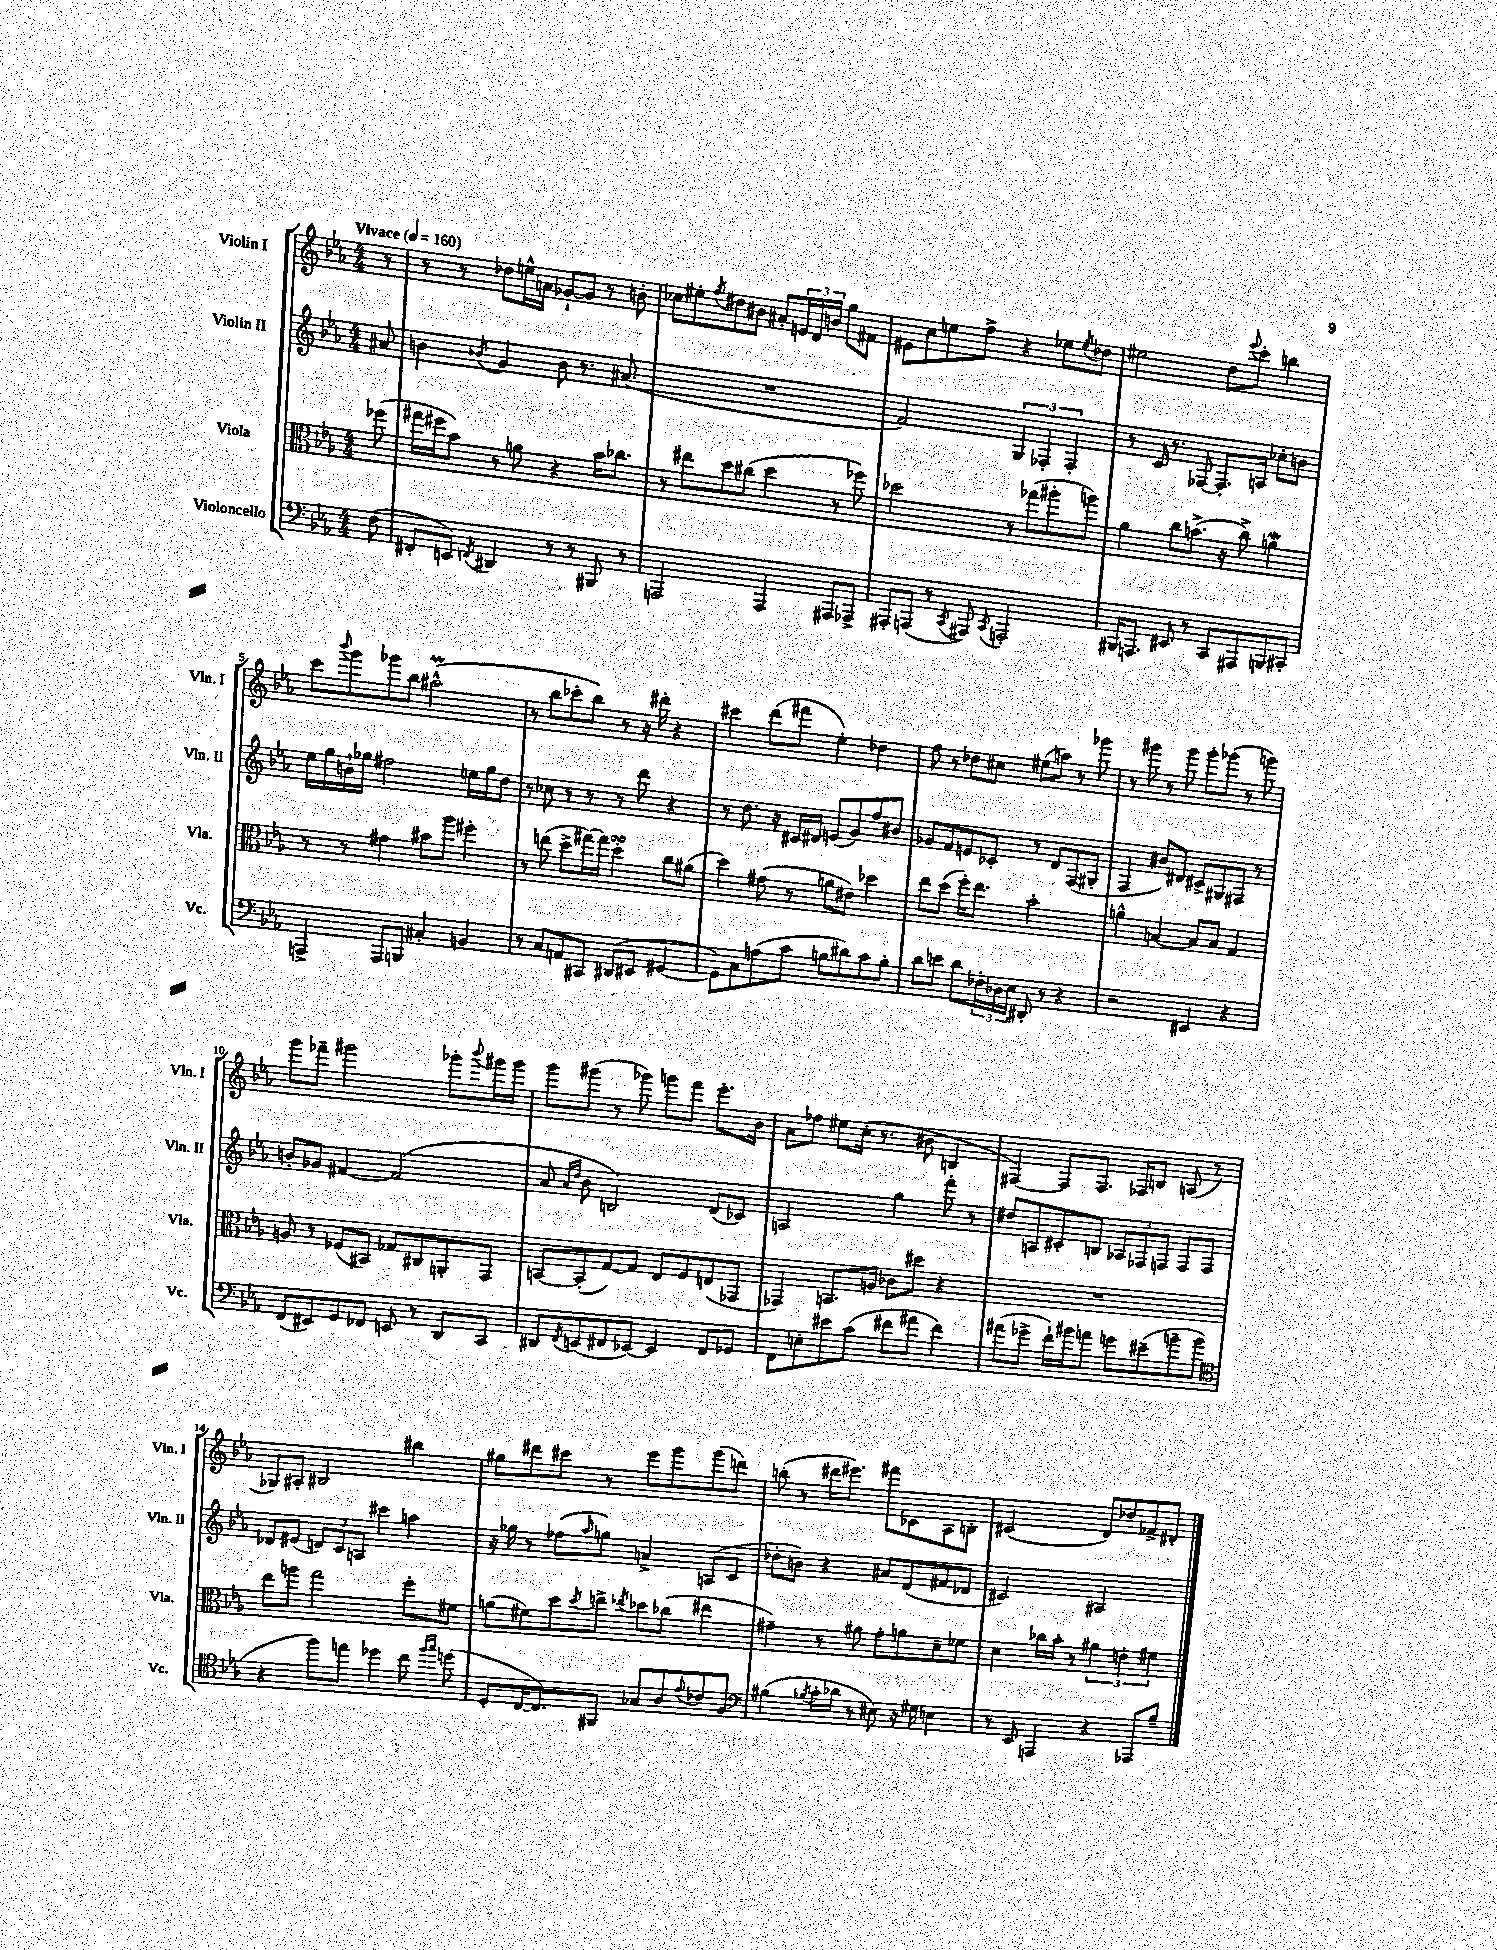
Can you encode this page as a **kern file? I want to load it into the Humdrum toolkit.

**kern	**kern	**kern	**kern
*staff4	*staff3	*staff2	*staff1
*clefF4	*clefC3	*clefG2	*clefG2
*k[b-e-a-]	*k[b-e-a-]	*k[b-e-a-]	*k[b-e-a-]
*M4/4	*M4/4	*M4/4	*M4/4
*MM160	*MM160	*MM160	*MM160
(8F	(8ff-	8a#	8r
=	=	=	=
8FF#'	16gg#	4b	8r
.	16ff#	.	.
8EE)	8b-)	.	8r
8qFF	.	8qb-	.
4DD#	8r	4g	8dd-
.	8a	.	16ee^^
.	.	.	16a
8r	4r	8b-	[8g-`
8r	.	8.r	8g-]
8BBB#	16b-	.	8r
.	8.cc-	(8.a#	.
8r	.	.	8b'
=	=	=	=
2AAA	8r	1r	8cc-
.	8ee#	.	8ee#'
.	.	.	8qff
.	8dd	.	8dd#
.	(8cc#	.	8b#
4AAA	4dd	.	8a#'
.	.	.	24e
.	.	.	24d
.	.	.	24b
8AAA#	8r	.	8gg
8AAA-^	8ff-)	.	8f#
=	=	=	=
8AAA#'	2dd-	2f)	8e#
(8AAA	.	.	8cc
8r	.	.	8ee
8qCC	.	.	.
8AAA#)	.	.	8ff^
8qCC	.	.	.
2AAA'	8r	6G	4r
.	(8gg-	.	.
.	.	6F-'	.
.	8aa#'	.	8ee-
.	.	6F-'	.
.	.	.	8qee-
.	8aa)	.	8dd-
=	=	=	=
16BBB#	4a-	8r	2ee#
8.AAA	.	.	.
.	.	16c	.
.	.	8.r	.
8EE#	8cc	.	.
8r	(8.b^	[8F-	.
8CC	.	8.F-']	8dd
.	16r	.	.
.	.	.	8qqeee-
8AAA#	8cc^)	.	8ccc'
.	.	16A	.
8BBB	4a	8cc-'	4bb
8CC#'	.	8b	.
=	=	=	=
4AAA^	8r	16ee-	8ccc
.	.	16gg	.
.	.	.	8qqbbb-
.	8r	16b`	8ggg
.	.	16gg-	.
8AAA	4g#	2ff#	8ggg-
8BBB	.	.	8bb-
4C#'	8b#	.	(2aa#^^
.	8aa-	.	.
4BB	4ff#'	16ee	.
.	.	16gg-	.
.	.	8dd	.
=	=	=	=
8r	8r	8r	8r
8C	(8ee	8cc-	8bb-
8AA	8dd^	8r	8ccc-'
8CC#	[16gg#)	8r	8bb-)
.	16gg#]	.	.
(8DD#	4dd'	8r	8r
8EE#	.	8ddd	16r
.	.	.	16ddd#'
[4GG#	8cc	4r	4r
.	(8a#	.	.
=	=	=	=
8GG#])	4dd)	8r	4ccc#
8C	.	8.dd	.
(8A	(8g#	.	(8ddd
.	.	16r	.
8c	8r	16c#	8fff#
.	.	16d#	.
8B	8a	(8e	4ee-')
8d#)	8e#)	8g)	.
8c	4dd-	8ff	4dd-
8B'	.	8b#	.
=	=	=	=
8d	8ee-	8g-	8ff
8e	(8dd	8f	8r
8d	16ff')	8e	8dd-
.	8.ee-	.	.
24F-'	.	8c-'	8cc#
24D-	.	.	.
24E-	.	.	.
8DD#'	2b-'	8r	(8ee#
8r	.	8d	8aa)
4r	.	(8F	8r
.	.	8G#'	8ggg-
=	=	=	=
2r	4a^^	4F	8r
.	.	.	8ggg#
.	[4B	8b#)	8r
.	.	8d#	8ggg#
4EE#	8B]	8c#^	8ggg#'
.	8B	8G#	(8ggg-
4r	4G	8F#	8r
.	.	8r	8ggg)
=	=	=	=
(8FF	8A	8b'	8ggg
8EE#)	8r	8g-	8fff-~
8GG	(8F-	[4f#	2ggg#
8FF-	8BB#)	.	.
8EE	8G-	(2f#]	.
8r	8C#	.	.
8DD	8AA'	.	8ggg-'
.	.	.	8qqbbb-
8CC	8GG	.	16ggg#
.	.	.	16ggg#
=	=	=	=
8DD#	[8BB	8a-	8ggg
.	.	16qqa-	.
8qFF	.	16qqdd	.
(8EE	(8BB']	8b-	(8ggg#
8FF#	[8G)	2B)	8r
[8EE-)	8G]	.	8ggg-)
4EE-]	8E-	.	8ggg
.	8F	.	8fff
8FF#	(8E	(8d	8.eee-'
8GG-	8GG-	8c-)	.
.	.	.	16b-
=	=	=	=
8FF	4GG-)	2A	8a-
8E'	.	.	8ff-
8e#	8.BB	.	8ee#
(8c	.	.	(16cc'
.	16A	.	8.r
8f#	8c-	4gg	.
8a#	8dd#	.	8b#
4f#)	4r	8fff'	4B
.	.	8r	.
=	=	=	=
(8a#	1r	8dd#	[4F#)
8g-^	.	8A	.
16f`)	.	8c#'	8F#]
16b#	.	.	.
8a	.	8B	8.F#
8g	.	12A-	.
.	.	.	16F-
.	.	12F-	.
(8e#~	.	.	8B
.	.	12F	.
8b~	.	8F	(8A
8b	.	8F	8r
=	=	=	=
*clefC4	*	*	*
4r	8ee-	8d-	8G-)
.	8aa	(8e#	8A#'
8ff)	2gg	12d)	2B#
.	.	12c	.
8ee	.	.	.
.	.	12A	.
4dd-	.	4ccc#	.
8cc	8ff'	4aa	4bb#
16qqff	.	.	.
16qqgg	.	.	.
(8dd	8f#	.	.
=	=	=	=
8D'	(8a	16r	8gg#
.	.	16gg-	.
[16C	8f#)	8r	8ddd#
8.C])	.	.	.
.	8dd	(8ff-	8ccc#
.	8qdd	16qqaa-	.
8FF#	8ee^	8gg)	8r
.	8qee-	.	.
8G-	8dd-	4a^	8eee-
8A-	(8cc-	.	8ggg
8qqe-	.	.	.
8c-	4ee#	(8A	(8ggg
8F	.	8c	8ddd)
=	=	=	=
*clefF4	*	*	*
(4B#	4g#~)	8dd-'	(8bb'
.	.	8b)	8r
8qB-	.	.	.
16c'	8r	4r	16ddd#
16d-	.	.	8.eee#)
8r	8a#	.	.
8E#)	8g#'	8a#	8fff#
16r	8a	(8d	8c-
16G#	.	.	.
4E	8d~	8f#	8A-
.	8f-	8d-	8B'
=	=	=	=
8r	4d	2c#)	(2c#
8EE-	.	.	.
4AAA	16cc-	.	.
.	16b-'	.	.
.	8r	.	.
4r	6a#	2A#	8d)
.	.	.	8dd-
.	6e'	.	.
8AAA-	.	.	8f-^
.	6f#	.	.
8B-~	.	.	8d#'
==	==	==	==
*-	*-	*-	*-
